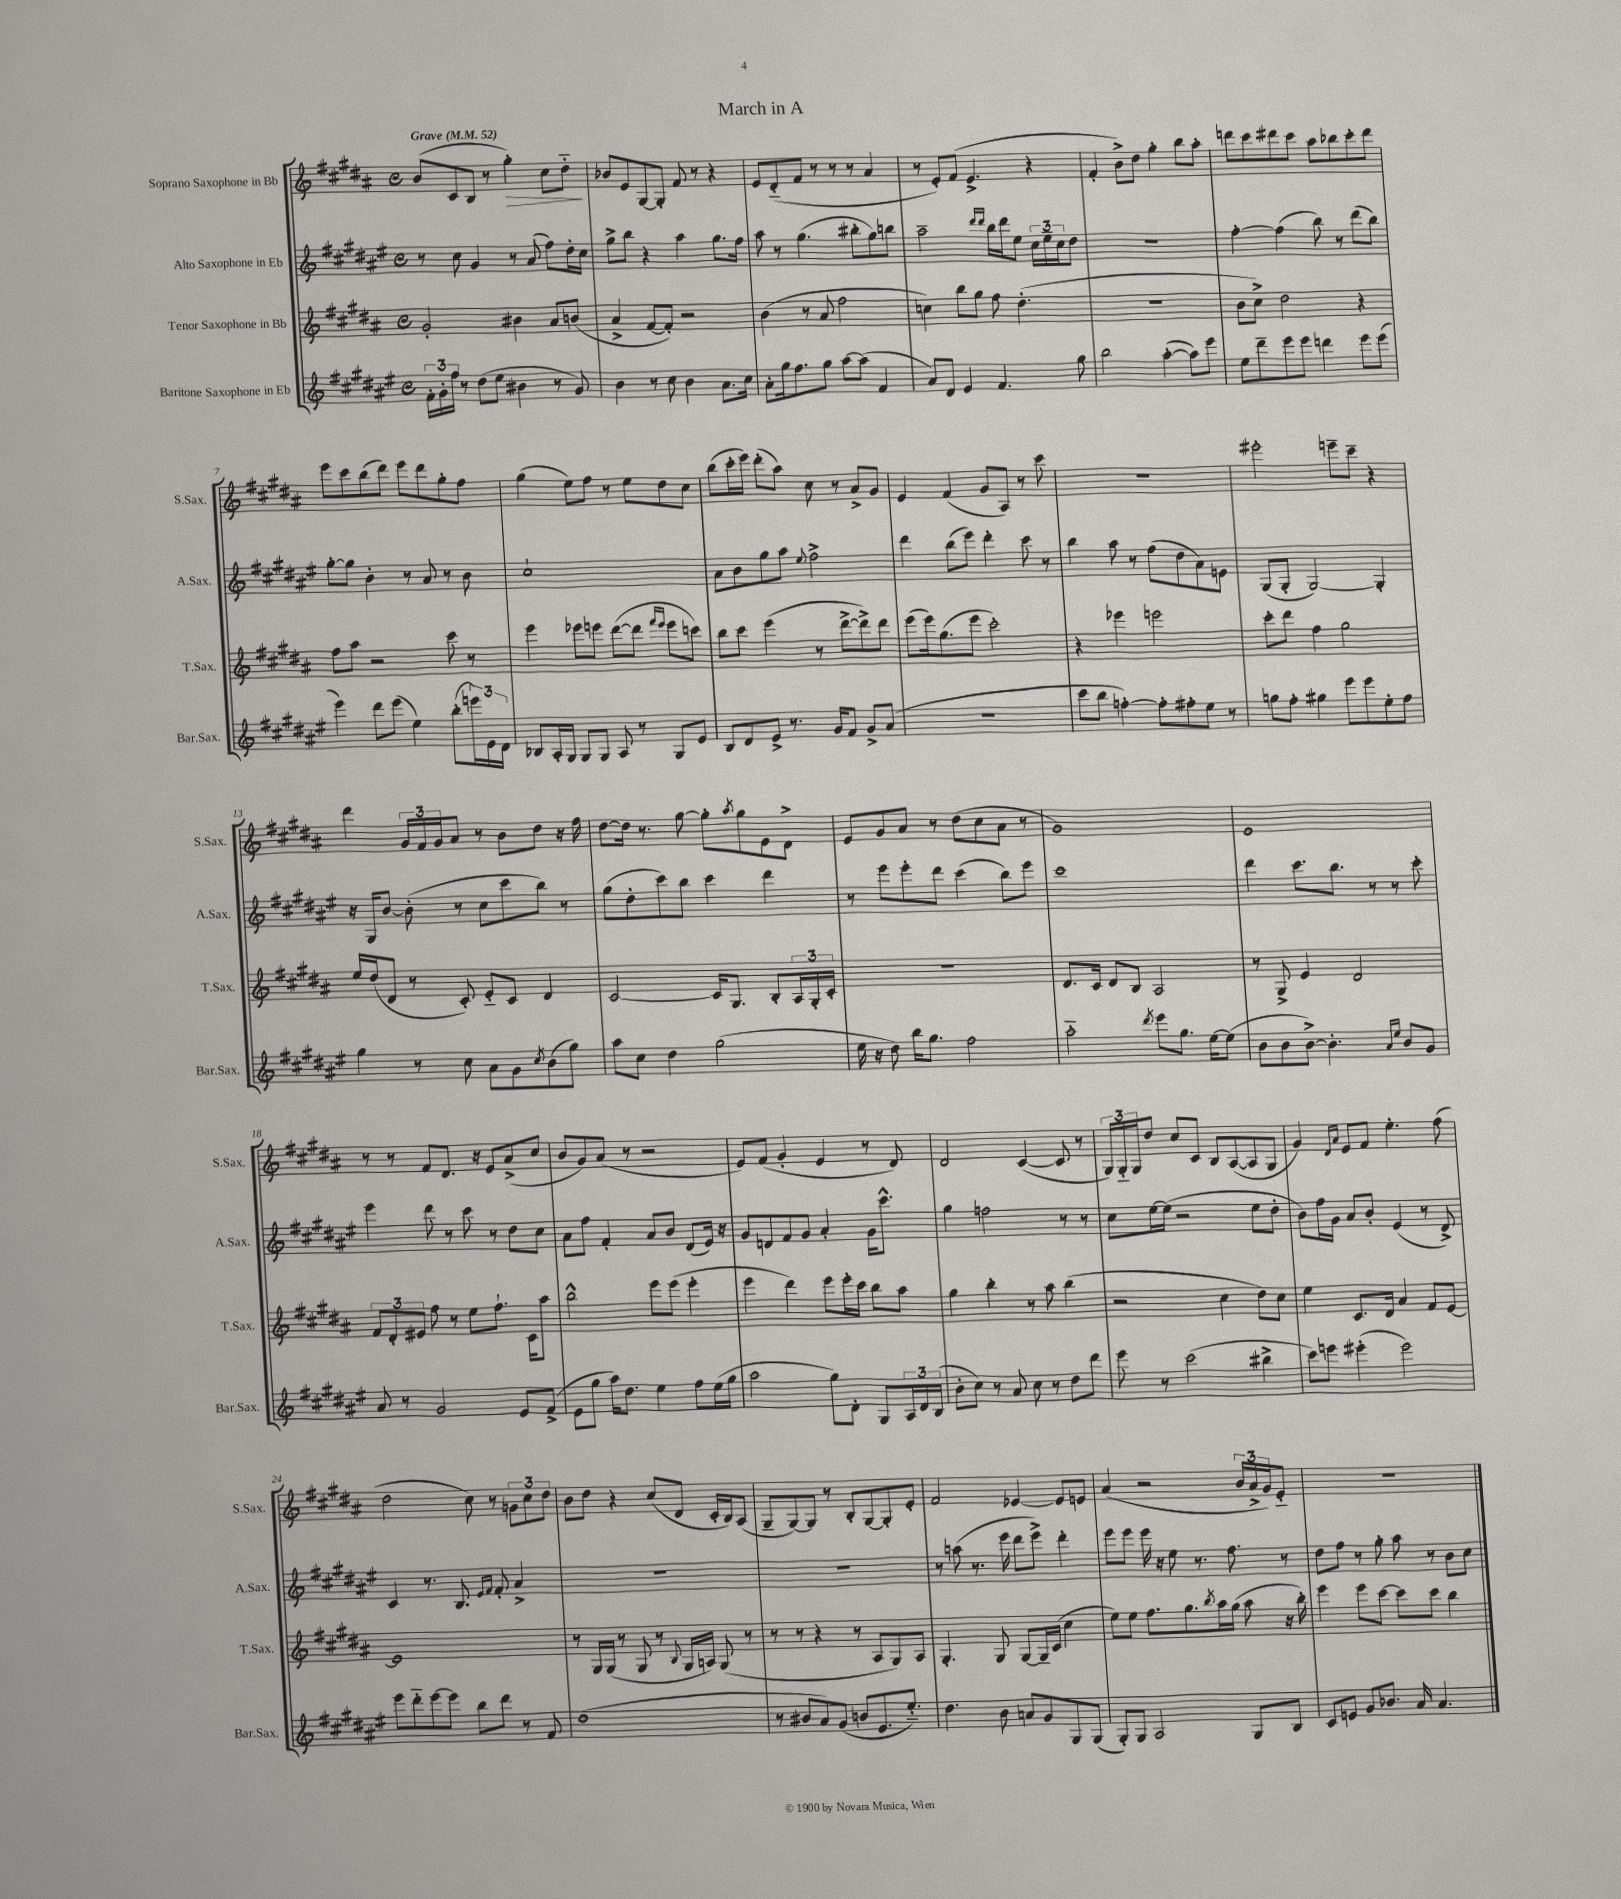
\header { title = "March in A" }
<<
\new StaffGroup <<
\new Staff = "s0" \with { instrumentName = "Soprano Saxophone in Bb" shortInstrumentName = "S.Sax." } {
    \clef treble \key b \major \defaultTimeSignature \time 4/4 \tempo "Grave" 4 = 52
    b'8( cis'8 b8 r8 gis''4-.\>) cis''8 dis''8-_\! |
    bes'8 e'8 gis8~ gis8-. fis'8 r8 r4 |
    e'8 dis'8-_( fis'8 r8 r8 r8 ais'4 |
    r8 e'8-.) fis'8( e'4.-> r4 |
    fis'4-. b'8->) dis''8 gis''4-. b''8 ais''8-. |
    d'''8 cis'''8 dis'''8 cis'''8 ais''8 bes''8 cis'''8-. dis'''8 |
    e'''8 cis'''8 b''8( dis'''8) e'''8 dis'''8 gis''8-. fis''8 |
    gis''4( e''8) fis''8 r8 e''8 dis''8 cis''8 |
    b''8( cis'''16-. e'''16) dis'''8-.( ais''8) cis''8 r8 ais'8-> gis'8 |
    e'4 fis'4( gis'8 ais8) r8 cis'''8 |
    R1 |
    eis'''2-. e'''8-- cis'''8-- r4 |
    dis'''4 \tuplet 3/2 { gis'16 fis'16 gis'16 } ais'8 r8 b'8 dis''8 r16 fis''16 |
    dis''8~ dis''16 r8. gis''8~ gis''8-. \acciaccatura { ais''8 } gis''8 e'8 dis'8-> |
    e'8 gis'8 ais'8 r8 dis''8( cis''8 ais'8 r8 |
    gis'1) |
    e'1 |
    r8 r8 fis'8 dis'8. r16 e'8 ais'8->( cis''8 |
    b'8 gis'8) ais'8( r8 r2 |
    e'8) fis'8( gis'4-. e'4 r8 dis'8) |
    dis'2 cis'4~( cis'8 r8 |
    \tuplet 3/2 { gis16) gis16-_ gis16 } dis''8 cis''8 cis'8 b8 ais8~( ais8 gis8 |
    gis'4) \grace { dis'16 ais'16 } e'8 fis'8 e''4.-. fis''8( |
    dis''2 cis''8) r8 \tuplet 3/2 { g'8 cis''8 dis''8 } |
    b'8 dis''8 r4 cis''8( dis'8 cis'16-. b16) ais8( |
    gis8-- gis8~) gis8 r8 b8-. gis8~ gis8-. e'8-. |
    fis'2 ees'4~ ees'8 e'8 |
    ais'4( r2 \tuplet 3/2 { b'16 ais'16-> gis'16) } e'8-_ |
    R1 \bar "|." |
}
\new Staff = "s1" \with { instrumentName = "Alto Saxophone in Eb" shortInstrumentName = "A.Sax." } {
    \clef treble \key fis \major \defaultTimeSignature \time 4/4
    r8 cis''8 gis'4 r8 ais'8( fis''8) dis''16-. cis''16 |
    gis''8-> b''8 r4 ais''4 gis''8. fis''16 |
    ais''8 r8 gis''4.( bis''8-. gis''8) b''8 |
    ais''2-- \grace { dis'''16 dis'''16 } b''16 dis'''16 eis''8 \tuplet 3/2 { cis''16 eis''16-- cis''16 } dis''8 |
    R1 |
    fis''4~-. fis''4( b''8) r8 dis'''8( b''8) |
    gis''8~-. gis''8 b'4-. r8 ais'8 r8 b'8 |
    cis''1-! |
    ais'8 b'8 gis''8 ais''8 \appoggiatura { eis''8 } fis''2-> |
    dis'''4 b''8( eis'''8) dis'''4-. cis'''8 r8 |
    b''4 ais''8 r8 fis''8( dis''8 ais'8) e'8 |
    gis8( gis8-. gis2~) gis4-. |
    r16 gis16 b'8~ b'8-.( r8 cis''8 cis'''8 b''8) r8 |
    gis''8( dis''8-. cis'''8) b''8 cis'''4 dis'''4 |
    r8 eis'''8 eis'''8-. dis'''8 cis'''4( b''8) eis'''8 |
    cis'''1 |
    dis'''4 cis'''8. b''8. r8 r8 cis'''8-. |
    eis'''4 dis'''8 r8 cis'''8 r8 dis''8 cis''8 |
    ais'8 fis''8 fis'4-. ais'8 b'8 dis'8( eis'16) r16 |
    gis'8 d'8 fis'8 gis'8 ais'4-. gis'16 cis'''8.-^ |
    gis''4 f''2 r8 r8 |
    cis''8 eis''16~ eis''16( r2 eis''8 dis''8-. |
    b'8) fis''16 gis'16 ais'8 b'8-. eis'4( r8 dis'8->) |
    cis'4 r8. b8. \grace { eis'16 fis'16 } fis'8-. ais'4-> |
    R1 |
    R1 |
    r8 a''8( r8. eis'''16 dis'''8 eis'''8->) dis'''4-. |
    eis'''8 eis'''8 eis'''16 r16 eis''8 r8. fis''8. r8 |
    dis''8 fis''8 r8 gis''8-. ais''8 r8 b'8 cis''8 \bar "|." |
}
\new Staff = "s2" \with { instrumentName = "Tenor Saxophone in Bb" shortInstrumentName = "T.Sax." } {
    \clef treble \key b \major \defaultTimeSignature \time 4/4
    gis'2-. bis'4 ais'8 b'8( |
    ais'4-> fis'8~ fis'8-.) r2 |
    b'4( r8 ais'8 fis''2 |
    c''4) b''8 gis''8 fis''8 dis''4.-.( |
    R1 |
    b'8 cis''8->) dis''2 r4 |
    fis''8 ais''8 r2 cis'''8 r8 |
    e'''4 ees'''8 e'''8 dis'''8~( dis'''8 \grace { fis'''16 e'''16 } e'''8 c'''8) |
    b''8 cis'''8 e'''4( r8 dis'''8~-> dis'''8->) dis'''8 |
    e'''8( e'''16) gis''8.( e'''8 cis'''2-.) |
    r4 ees'''4 e'''2 |
    cis'''8-. dis'''8 fis''4 gis''2 |
    e''16 dis''16( dis'8 r8 cis'8-.) e'8-_ cis'8 dis'4 |
    cis'2~ cis'16 gis8. b8-. \tuplet 3/2 { ais16 gis16-. cis'16-. } |
    R1 |
    dis'8. cis'16 dis'8 b8 ais2 |
    r8 gis8-> e'4 dis'2 |
    \tuplet 3/2 { fis'8 dis'8-. eis'8 } fis''8 r8 e''8 fis''8.-! cis'16 ais''8 |
    b''2-^ e'''8 e'''8( e'''4-. |
    e'''4 dis'''4) e'''8 e'''16-. cis'''16 b''8 ais''8 |
    gis''4 b''4-. r8 ais''8 b''4( |
    r2 cis''4 dis''8) cis''8 |
    e''4 cis'8. dis'16 ais'4 fis'8 e'8~ |
    e'1 |
    r8 gis16 gis16( r8 gis8 r8 \appoggiatura { b8 } gis16 a16) gis8( r8 |
    r8 r8 r4 r8 ais8 gis8) ais8 |
    gis4.-. gis8 gis8~ gis16-- cis'16( cis''4 |
    e''8) e''8 fis''8. gis''8. \acciaccatura { b''8 } ais''16 gis''16( ais''8 r16 b''16-.) |
    e'''4 e'''8 cis'''8~ cis'''8 cis'''8 b''4 \bar "|." |
}
\new Staff = "s3" \with { instrumentName = "Baritone Saxophone in Eb" shortInstrumentName = "Bar.Sax." } {
    \clef treble \key fis \major \defaultTimeSignature \time 4/4
    \tuplet 3/2 { fis'16-. gis'16-. fis''16 } r8 dis''8( eis''8 bis'4 r8 gis'8) |
    b'4 r8 cis''8 b'4 ais'8. cis''16 |
    ais'8-. gis''16 fis''8. gis''8 ais''8~ ais''8( fis'4 |
    ais'8) dis'8 eis'4 fis'4. gis''8 |
    b''2 ais''4~-.( ais''8) eis'''8 |
    eis''8 dis'''8-- eis'''8 eis'''8 d'''4 eis'''8 eis'''8( |
    eis'''4) dis'''8 eis'''8( eis''4) b''8-.( \tuplet 3/2 { e'''16) eis'16 dis'16 } |
    bes8 ais16-. gis16 gis8 gis8 ais8 r8 gis8 eis'8 |
    b8 dis'8 eis'8-> r8. gis'16 fis'8 gis'8-> ais'8( |
    R1 |
    cis'''8 b''8 f''4~-.) f''8-. fis''8-. eis''8 r8 |
    g''8 fis''8-. gis''4 eis'''8 eis'''8 eis''8-. fis''8 |
    gis''4 r8 cis''8 ais'8 gis'8 \acciaccatura { cis''8 } b'8( gis''8) |
    ais''8 cis''8 dis''4 gis''2( |
    eis''16 r16 dis''8) b''16 gis''8. fis''2 |
    ais''2-_ \acciaccatura { dis'''8 } eis'''8 gis''8. eis''16~ eis''8( |
    b'8 b'8 b'8~->) b'4.-. \grace { ais'16 eis''16 } b'8 gis'8 |
    ais'8 r8 gis'2 eis'8 fis'8->( |
    eis'8 gis''8 ais''16) dis''8. eis''4 fis''8 eis''16( gis''16 |
    ais''2 gis''8) dis'8-. gis8 \tuplet 3/2 { ais16 dis'16 b16( } |
    b'8-. cis''8) r8 ais'8 cis''8 r8 dis''8 dis'''8 |
    eis'''8 r8 cis'''2( bis''4-> |
    cis'''8) e'''8 eis'''4-.( eis'''2) |
    eis'''8 dis'''8-_ eis'''8~ eis'''8 b''8 dis'''8 r8 fis'8 |
    dis''1( |
    r8 bis'8 ais'8) gis'8( b'8 eis'8. eis''8.-_) |
    dis''4. b'8 a'8 gis'8 gis8 gis8( |
    gis8-.) gis8 ais2 gis8 b8 |
    cis'8 e'8 gis'8 bes'8. ais'16 ais'4. \bar "|." |
}
>>
>>
